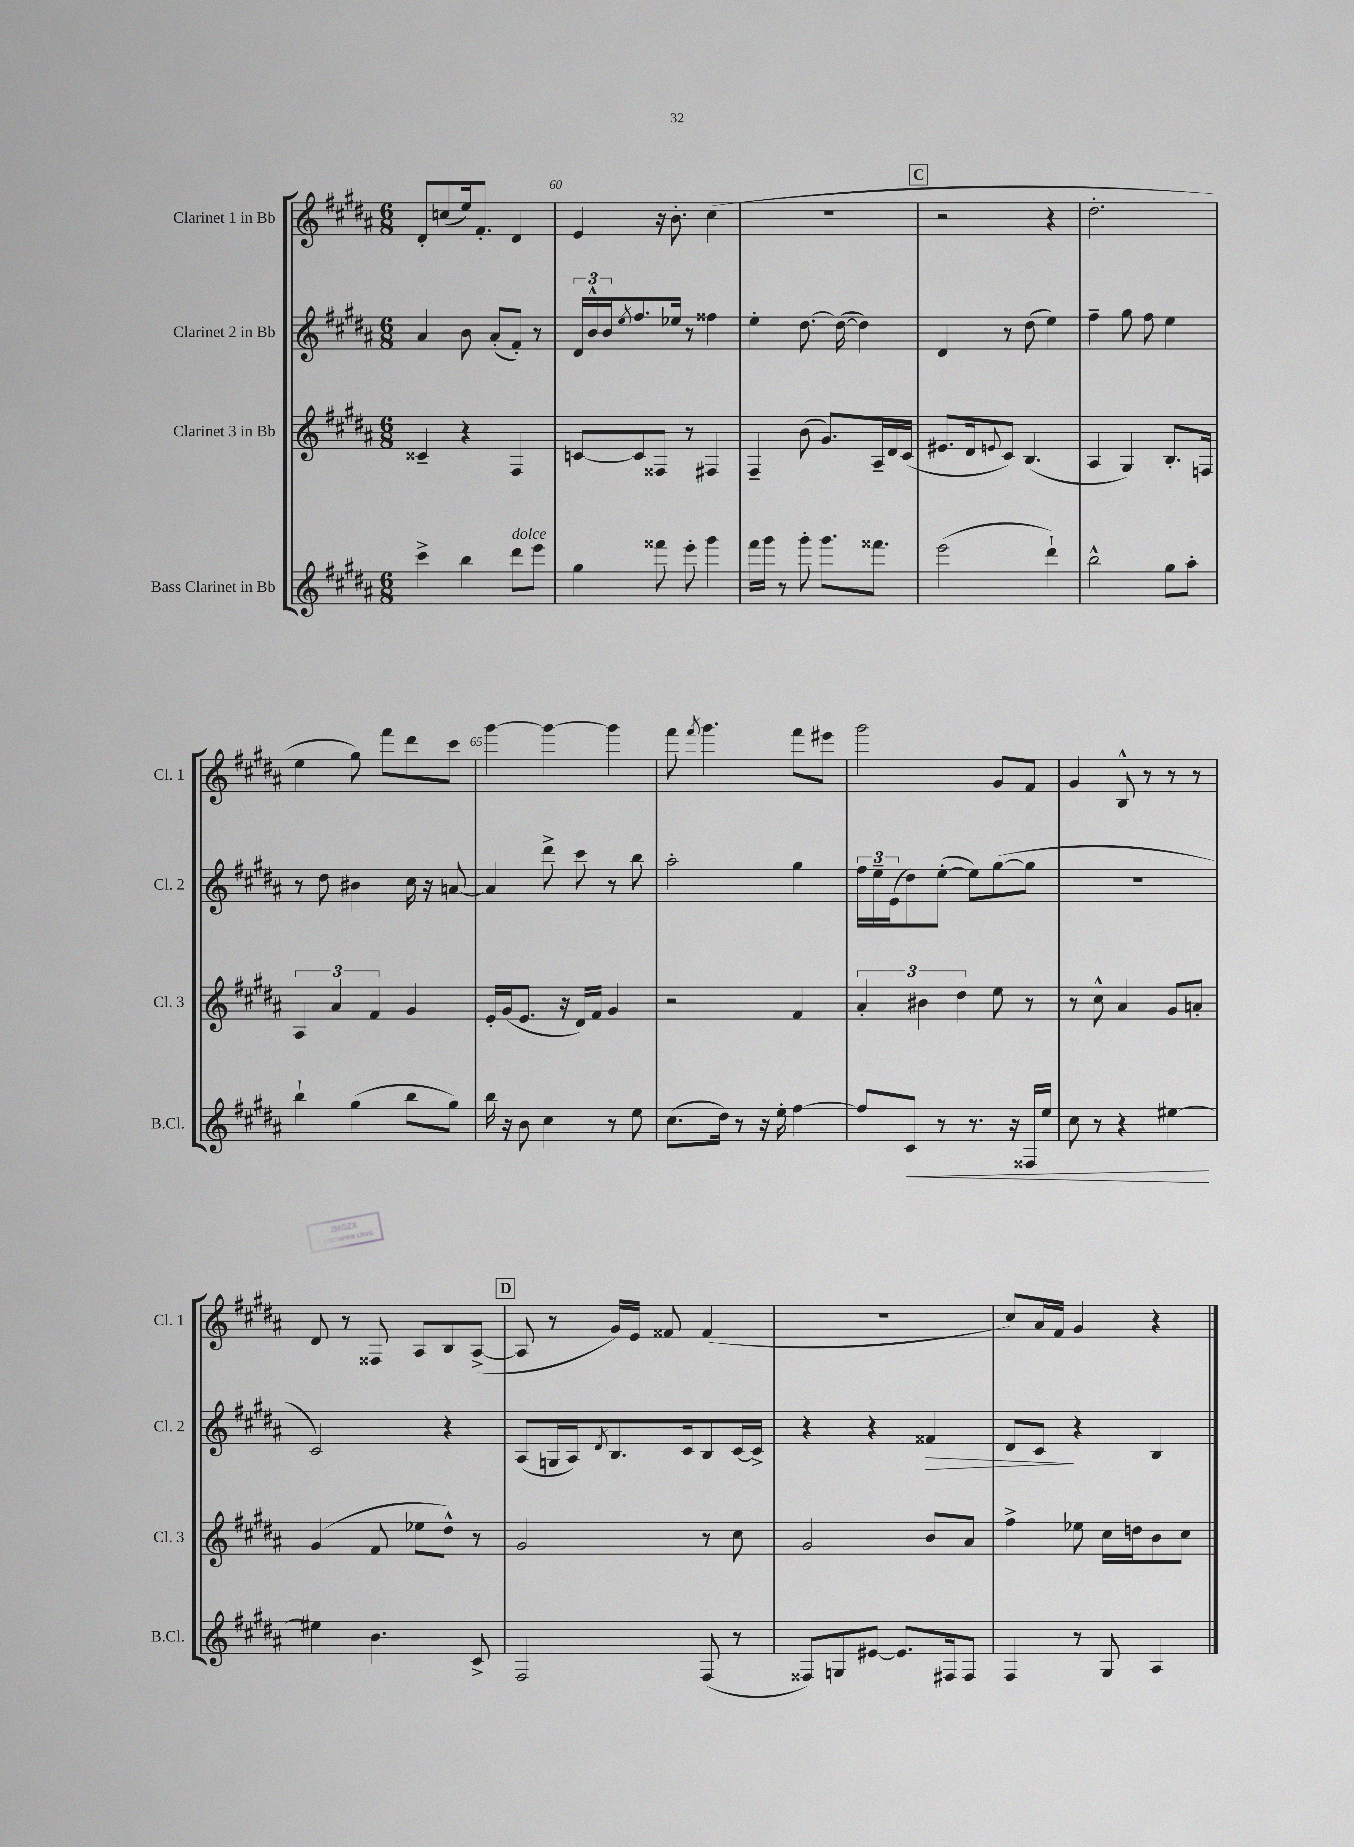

**kern	**dynam	**kern	**kern	**dynam	**kern
*part4	*part4	*part3	*part2	*part2	*part1
*staff4	*staff4	*staff3	*staff2	*staff2	*staff1
*I"Bass Clarinet in Bb	*	*I"Clarinet 3 in Bb	*I"Clarinet 2 in Bb	*	*I"Clarinet 1 in Bb
*I'B.Cl.	*	*I'Cl. 3	*I'Cl. 2	*	*I'Cl. 1
*clefG2	*	*clefG2	*clefG2	*	*clefG2
*k[f#c#g#d#a#]	*	*k[f#c#g#d#a#]	*k[f#c#g#d#a#]	*	*k[f#c#g#d#a#]
*M6/8	*	*M6/8	*M6/8	*	*M6/8
=59	=59	=59	=59	=59	=59
4ccc#^\	.	4c##X~/	4a#/	.	8d#'/L
.	.	.	.	.	(8ccn/
4bb\	.	4r	8b\	.	16ee/k)
.	.	.	.	.	8.f#'/J
.	.	.	(8a#'/L	.	.
!LO:TX:a:i:t=dolce	!	!	!	!	!
8ddd#\L	.	4F#/	8f#'/J)	.	4d#/
8eee\J	.	.	8r	.	.
=60	=60	=60	=60	=60	=60
4gg#\	.	[8cn/L	24d#/LL	.	4e/
.	.	.	24b^^/	.	.
.	.	.	24b/J	.	.
.	.	.	8qee/	.	.
.	.	8c/]	8.ff#/	.	.
8fff##X\	.	8F##X/J	.	.	16r
.	.	.	16ee-X/Jk	.	8.b'\
8eee'\	.	8r	8r	.	.
4ggg#\	.	4F#X/	4ff##X\	.	(4cc#\
=61	=61	=61	=61	=61	=61
16fff#\LL	.	4F#~/	4ee'\	.	2.r
16ggg#\JJ	.	.	.	.	.
8r	.	.	.	.	.
8ggg#'\	.	(8b\	[8.dd#\	.	.
8.ggg#\L	.	8.g#/L)	.	.	.
.	.	.	(16dd#\_	.	.
.	.	.	4dd#\])	.	.
8.fff##X\J	.	16A#~/L	.	.	.
.	.	16d#/	.	.	.
.	.	(16c#/JJ	.	.	.
!!LO:REH:place=s1:t=C
=62	=62	=62	=62	=62	=62
(2eee\	.	8.e#X/L	4d#/	.	2r
.	.	16d#/k	.	.	.
.	.	8qqen/	.	.	.
.	.	8c#/J)	8r	.	.
.	.	(4.B/	(8dd#\	.	.
4ddd#`\)	.	.	4ee\)	.	4r
=63	=63	=63	=63	=63	=63
2bb^^\	.	4A#/	4ff#~\	.	2.dd#'\
.	.	4G#/)	8gg#\	.	.
.	.	.	8ff#\	.	.
8gg#\L	.	8.B'/L	4ee\	.	.
8aa#'\J	.	.	.	.	.
.	.	16Fn/Jk	.	.	.
!!LO:LB:g=z
=64	=64	=64	=64	=64	=64
4bb`\	.	6A#/	8r	.	4ee\
.	.	.	8dd#\	.	.
.	.	6a#/	.	.	.
(4gg#\	.	.	4b#X\	.	8gg#\)
.	.	6f#/	.	.	.
.	.	.	.	.	8fff#\L
8bb\L	.	4g#/	16cc#\	.	8ddd#\
.	.	.	16r	.	.
8gg#\J)	.	.	[8an/	.	8ccc#\J
=65	=65	=65	=65	=65	=65
16bb\	.	16e'/LL	4a/]	.	[4ggg#\
16r	.	(16g#/J	.	.	.
8b\	.	8.e/J	.	.	.
4cc#\	.	.	8ddd#^\	.	4ggg#\_
.	.	16r	.	.	.
.	.	16d#/LL)	8ccc#\	.	.
.	.	16f#/JJ	.	.	.
8r	.	4g#/	8r	.	4ggg#\]
8ee\	.	.	8bb\	.	.
=66	=66	=66	=66	=66	=66
(8.cc#\L	.	2r	2aa#'\	.	8fff#\
.	.	.	.	.	8qfff#/
.	.	.	.	.	4.ggg#\
16dd#\Jk)	.	.	.	.	.
8r	.	.	.	.	.
16r	.	.	.	.	.
16ee'\	.	.	.	.	.
[4ff#\	.	4f#/	4gg#\	.	8fff#\L
.	.	.	.	.	8eee#X\J
=67	=67	=67	=67	=67	=67
8ff#/L]	.	6a#'/	24ff#\LL	.	2ggg#\
.	.	.	24ee~\	.	.
.	.	.	(24e\J	.	.
!	!LO:HP:b	!	!	!	!
8c#/J	<	.	8dd#\)	.	.
.	.	6b#X\	.	.	.
8r	.	.	([8ee'\J	.	.
.	.	6dd#\	.	.	.
8.r	.	.	8ee\L])	.	.
.	.	8ee\	([8gg#\	.	8g#/L
16r	.	.	.	.	.
16F##X/LL	.	8r	8gg#\J]	.	8f#/J
16ee/JJ	.	.	.	.	.
=68	=68	=68	=68	=68	=68
8cc#\	.	8r	2.r	.	4g#/
8r	.	8cc#^^\	.	.	.
4r	.	4a#/	.	.	8B^^/
.	.	.	.	.	8r
[4ee#X\	.	8g#/L	.	.	8r
.	.	8an'/J	.	.	8r
.	[	.	.	.	.
!!LO:LB:g=z
=69	=69	=69	=69	=69	=69
4ee#X\]	.	(4g#/	2c#/)	.	8d#/
.	.	.	.	.	8r
4.b\	.	8f#/	.	.	8F##X/
.	.	8ee-X\L	.	.	8A#/L
.	.	8dd#^^\J)	4r	.	8B/
8c#^/	.	8r	.	.	([8A#^/J
!!LO:REH:place=s1:t=D
=70	=70	=70	=70	=70	=70
2F#/	.	2g#/	(8A#/L	.	8A#/]
.	.	.	16Gn/L	.	8r
.	.	.	16A#/J)	.	.
.	.	.	8qd#/	.	.
.	.	.	8.B/	.	16g#/LL)
.	.	.	.	.	16e/JJ
.	.	.	.	.	8f##X/
.	.	.	16c#/k	.	.
(8F#/	.	8r	8B/	.	(4f##/
8r	.	8cc#\	[16c#/L	.	.
.	.	.	16c#^/JJ]	.	.
=71	=71	=71	=71	=71	=71
8F##X/L)	.	2g#/	4r	.	2.r
8Gn/	.	.	.	.	.
[8e#X/J	.	.	4r	.	.
8.e#/L]	.	.	.	.	.
!	!	!	!	!LO:HP:b	!
.	.	8b/L	4f##X/	>	.
16F#X/k	.	.	.	.	.
8F#/J	.	8a#/J	.	.	.
=72	=72	=72	=72	=72	=72
4F#/	.	4ff#^\	8d#/L	.	8cc#/L)
.	.	.	8c#/J	.	16a#/L
.	.	.	.	.	16f#/JJ
8r	.	8ee-X\	4r	]	4g#/
8G#/	.	16cc#\LL	.	.	.
.	.	16ddn\J	.	.	.
4A#/	.	8b\	4B/	.	4r
.	.	8cc#\J	.	.	.
==	==	==	==	==	==
*-	*-	*-	*-	*-	*-
